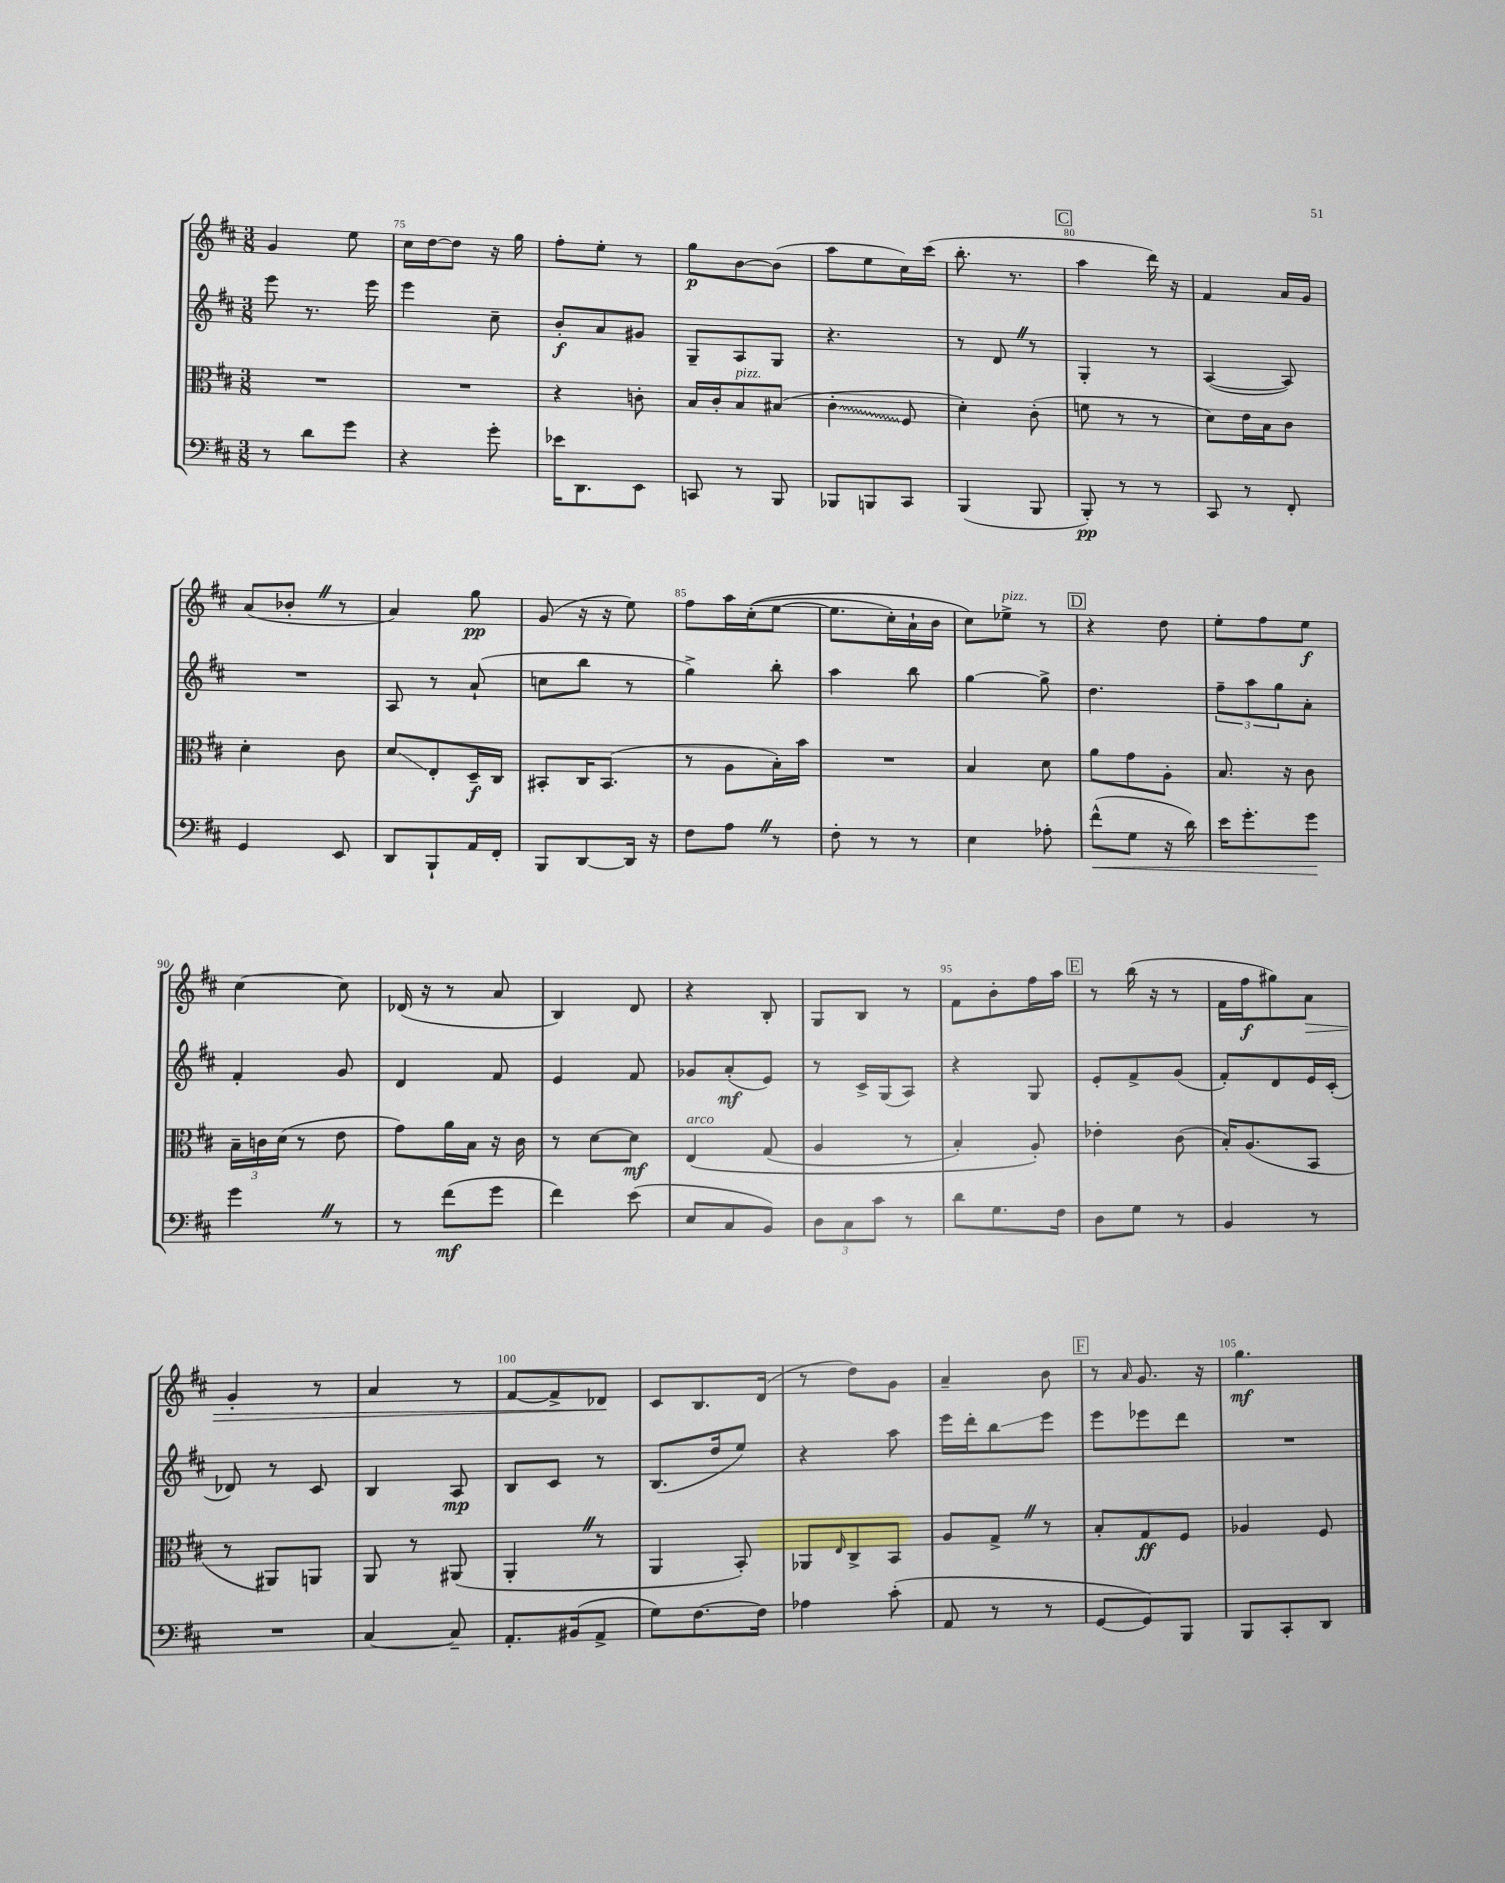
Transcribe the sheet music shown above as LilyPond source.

<<
\new StaffGroup <<
\new Staff = "s0" {
    \clef treble \key d \major \numericTimeSignature \time 3/8
    g'4 e''8 |
    cis''16 d''16~ d''8 r16 g''16 |
    fis''8-. e''8-. r8 |
    g''8\p b'8~ b'8( |
    a''8 e''8 cis''16) cis'''16( |
    b''8.-. r8. |
    \mark \markup { \box "C" } a''4 d'''16) r16 |
    fis'4 a'16 g'16 |
    a'8( bes'8-. \once \override BreathingSign.text = \markup { \musicglyph "scripts.caesura.straight" } \breathe r8 |
    a'4) g''8\pp |
    g'8( r16 r16 e''8) |
    fis''8 a''16 cis''16-.(\( e''8~ |
    e''8. cis''16-.) a'16-! b'16 |
    cis''8\) ees''8->^\markup { \italic "pizz." } r8 |
    \mark \markup { \box "D" } r4 d''8 |
    e''8-. fis''8 e''8\f |
    cis''4~ cis''8 |
    des'16( r16 r8 a'8 |
    b4) d'8 |
    r4 b8-. |
    g8 b8 r8 |
    fis'8 b'8-. fis''16 a''16 |
    \mark \markup { \box "E" } r8 b''16( r16 r8 |
    fis'16 fis''16\f gis''8) a'8\> |
    g'4-. r8 |
    a'4 r8 |
    fis'8~ fis'8-> des'8\! |
    cis'8 b8. d'16( |
    r8 d''8) g'8 |
    a'4-- b'8 |
    \mark \markup { \box "F" } r8 \grace { a'16 } g'8. r16 |
    g''4.\mf \bar "|." |
}
\new Staff = "s1" {
    \clef treble \key d \major \numericTimeSignature \time 3/8
    e'''8 r8. e'''16 |
    e'''4 cis''8-- |
    b'8-.\f a'8 gis'8 |
    g8-- a8 g8 |
    r4. |
    r8 d'8 \once \override BreathingSign.text = \markup { \musicglyph "scripts.caesura.straight" } \breathe r8 |
    \mark \markup { \box "C" } g4-. r8 |
    a4~( a8) |
    R4. |
    a8 r8 a'8-!( |
    c''8 b''8 r8 |
    g''4->) b''8-. |
    a''4 b''8 |
    g''4~ g''8-> |
    \mark \markup { \box "D" } d''4. |
    \tuplet 3/2 { fis''8-- a''8 g''8 } a'8-. |
    fis'4-. g'8 |
    d'4 fis'8 |
    e'4 fis'8 |
    ges'8 a'8-.\mf( e'8) |
    r8 cis'16-> g16( a8) |
    r4 g8 |
    \mark \markup { \box "E" } e'8-. fis'8-> g'8( |
    fis'8-.) d'8 e'16 cis'16-.( |
    des'8) r8 cis'8 |
    b4 a8\mp |
    b8 cis'8 r8 |
    b8.( d''16 e''8) |
    r4 a''8 |
    e'''16 d'''16-. b''8\glissando e'''8 |
    \mark \markup { \box "F" } e'''8 ees'''8 d'''8 |
    R4. \bar "|." |
}
\new Staff = "s2" {
    \clef alto \key d \major \numericTimeSignature \time 3/8
    R4. |
    R4. |
    r4 c'8-. |
    b16 cis'16-. b8^\markup { \italic "pizz." } bis8( |
    \once \override Glissando.style = #'zigzag cis'4-.\glissando fis8 |
    d'4-.) cis'8-.( |
    \mark \markup { \box "C" } f'8 r8 r8 |
    d'8) e'16 b16 cis'8 |
    d'4-. cis'8 |
    d'8\glissando e8-. d16--\f cis16 |
    bis,8-. cis16 bis,8.( |
    r8 a8 b16-.) b'16 |
    R4. |
    b4 d'8 |
    \mark \markup { \box "D" } a'8 g'8 a8-. |
    b8. r16 cis'8 |
    \tuplet 3/2 { b16-- c'16 d'16( } r8 e'8 |
    g'8) a'16 b16 r16 cis'16 |
    r8 d'8~ d'8\mf |
    e4^\markup { \italic "arco" }\( g8( |
    a4 r8 |
    b4-.) a8-.\) |
    \mark \markup { \box "E" } ees'4-. cis'8( |
    b16-.) a8.( b,8 |
    r8 ais,8) a,8 |
    a,8 r8 ais,8( |
    a,4-. \once \override BreathingSign.text = \markup { \musicglyph "scripts.caesura.straight" } \breathe r8 |
    a,4 b,8-.) |
    aes,8 \grace { e16 } cis8-> b,8 |
    a8 g8-> \once \override BreathingSign.text = \markup { \musicglyph "scripts.caesura.straight" } \breathe r8 |
    \mark \markup { \box "F" } b8-. g8\ff fis8 |
    aes4 fis8 \bar "|." |
}
\new Staff = "s3" {
    \clef bass \key d \major \numericTimeSignature \time 3/8
    r8 d'8 g'8 |
    r4 g'8-. |
    ees'16 d,8. e,8 |
    c,8 r8 b,,8 |
    bes,,8 b,,8 cis,8 |
    b,,4( b,,8 |
    \mark \markup { \box "C" } b,,8-.\pp) r8 r8 |
    cis,8 r8 fis,8-. |
    g,4 e,8 |
    d,8 b,,8-! a,16 fis,16-. |
    b,,8 d,8~ d,16 r16 |
    fis8 a8 \once \override BreathingSign.text = \markup { \musicglyph "scripts.caesura.straight" } \breathe r8 |
    fis8-. r8 r8 |
    e4 aes8-. |
    \mark \markup { \box "D" } fis'8-^\<( g8 r16 d'16) |
    e'16 g'8.-. g'8\! |
    g'4 \once \override BreathingSign.text = \markup { \musicglyph "scripts.caesura.straight" } \breathe r8 |
    r8 fis'8\mf( g'8 |
    fis'4) e'8( |
    e8 cis8 b,8) |
    \tuplet 3/2 { d8 cis8 cis'8 } r8 |
    d'8 g8. fis16 |
    \mark \markup { \box "E" } d8 g8 r8 |
    b,4 r8 |
    R4. |
    cis4~ cis8-- |
    a,8.-. bis,16( a,8-> |
    g8) fis8.~ fis16 |
    aes4 cis'8-.( |
    a,8 r8 r8 |
    \mark \markup { \box "F" } g,8~ g,8) b,,8 |
    b,,8 cis,8-. d,8 \bar "|." |
}
>>
>>
\layout { \context { \Score currentBarNumber = #74 \override BarNumber.break-visibility = ##(#f #t #t) barNumberVisibility = #(every-nth-bar-number-visible 5) } }
